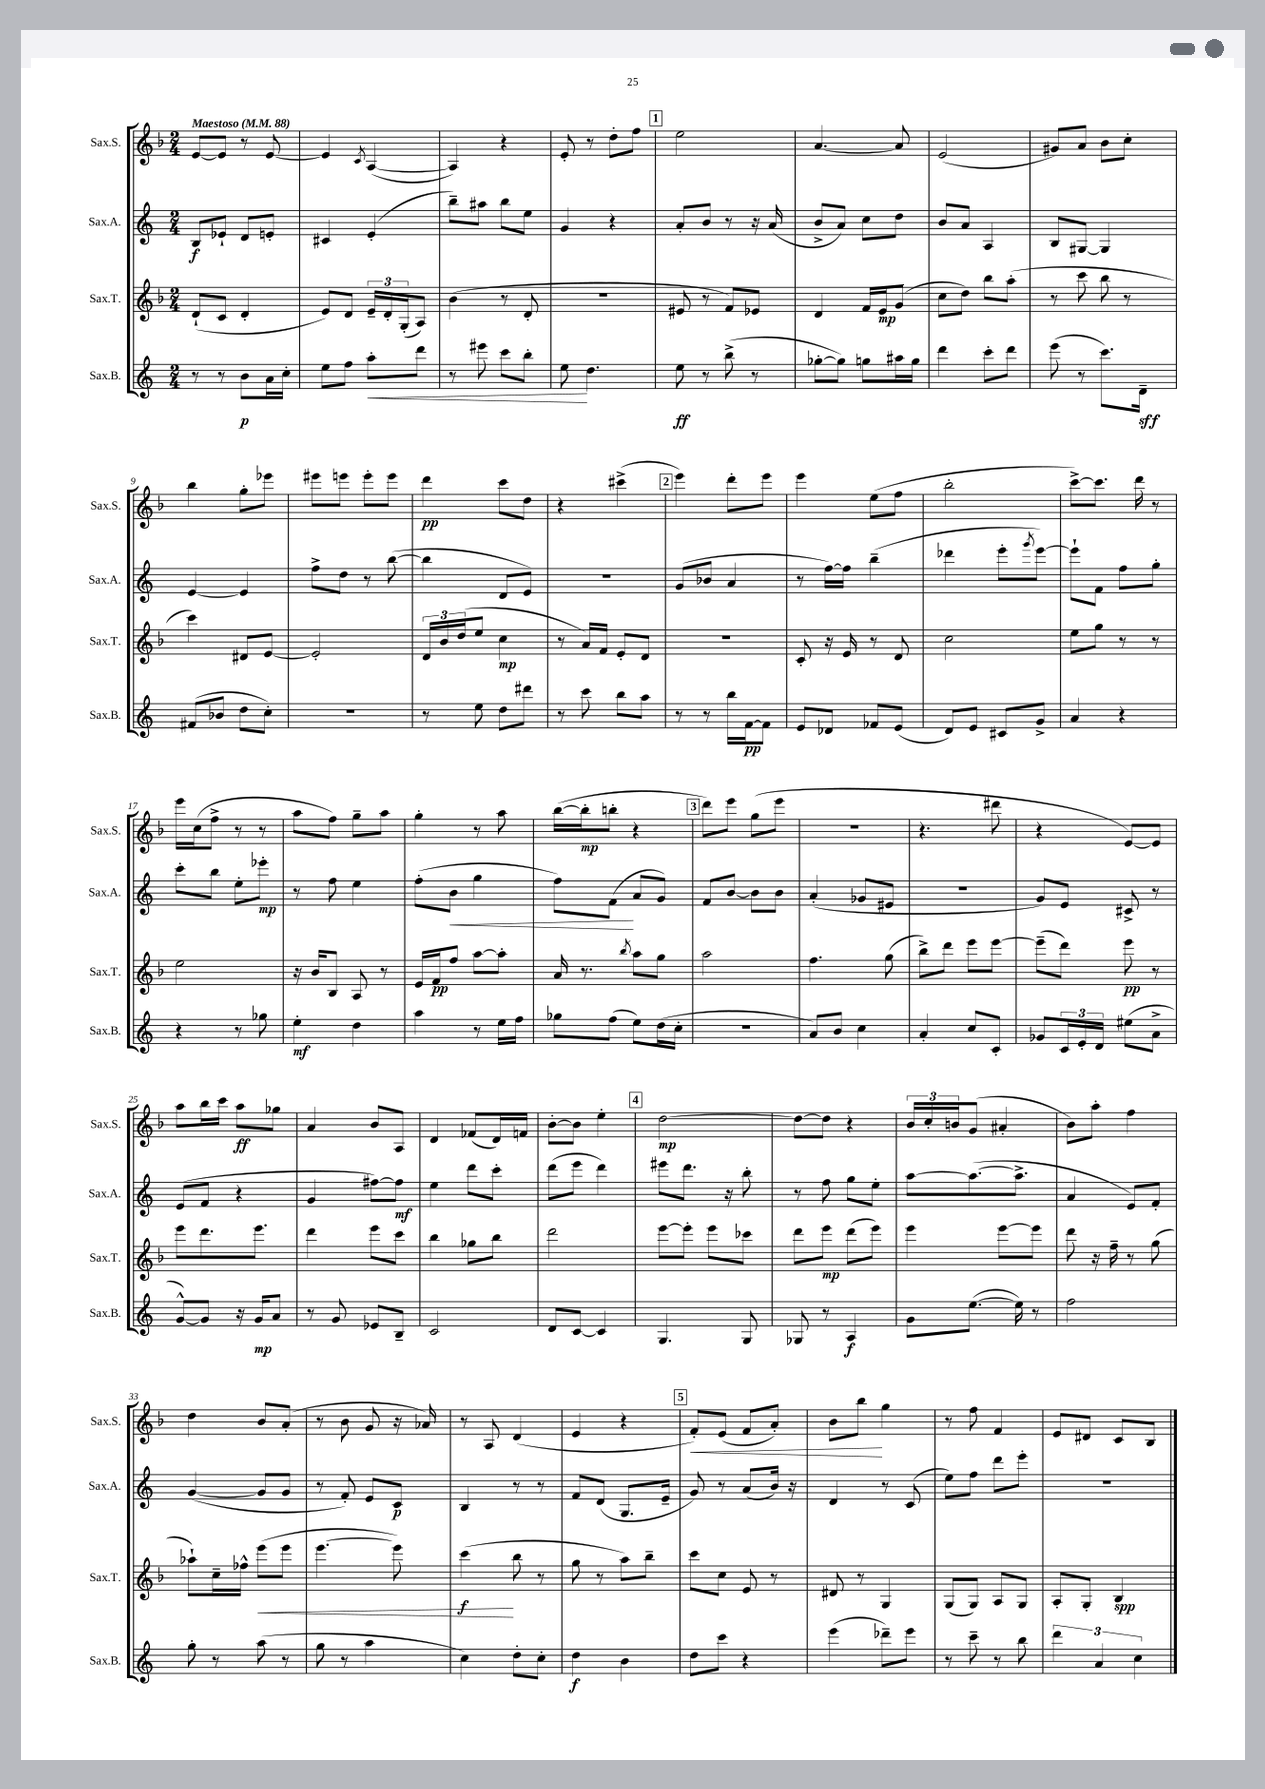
<<
\new StaffGroup <<
\new Staff = "s0" \with { instrumentName = "Sax.S." shortInstrumentName = "Sax.S." } {
    \clef treble \key f \major \numericTimeSignature \time 2/4 \tempo "Maestoso" 4 = 88
    e'8~ e'8 r8 e'8~ |
    e'4 \acciaccatura { c'8 } a4~( |
    a4) r4 |
    e'8-. r8 d''8-. f''8 |
    \mark \markup { \box "1" } e''2 |
    a'4.~ a'8 |
    e'2( |
    gis'8) a'8 bes'8 c''8-. |
    bes''4 g''8-. ees'''8 |
    eis'''8 e'''8 e'''8-. e'''8 |
    d'''4\pp c'''8 d''8 |
    r4 cis'''4->( |
    \mark \markup { \box "2" } e'''4) d'''8-. e'''8 |
    e'''4 e''8( f''8 |
    bes''2-. |
    c'''8~->) c'''8. d'''16 r8 |
    e'''16 c''16( f''8-> r8 r8 |
    a''8 f''8) g''8-- a''8 |
    g''4-. r8 a''8 |
    bes''16~( bes''16-.\mp b''8-. r4 |
    \mark \markup { \box "3" } d'''8) e'''8 g''8( e'''8 |
    R2 |
    r4. dis'''8 |
    r4 e'8~) e'8 |
    a''8 bes''16 c'''16 a''8\ff ges''8 |
    a'4 bes'8 a8 |
    d'4 fes'8( d'16) f'16 |
    bes'8~-. bes'8 e''4-. |
    \mark \markup { \box "4" } d''2~\mp |
    d''8~ d''8 r4 |
    \tuplet 3/2 { bes'16 c''16-. b'16 } g'8( ais'4-. |
    bes'8) a''8-. f''4 |
    d''4 bes'8 a'8-.( |
    r8 bes'8 g'8 r16 aes'16) |
    r8 a8 d'4( |
    e'4 r4 |
    \mark \markup { \box "5" } f'8-.\<) e'8( f'8 a'8-.) |
    bes'8 bes''8\! g''4 |
    r8 f''8 f'4 |
    e'8 dis'8 c'8 bes8 \bar "|." |
}
\new Staff = "s1" \with { instrumentName = "Sax.A." shortInstrumentName = "Sax.A." } {
    \clef treble \key c \major \numericTimeSignature \time 2/4
    b8\f ees'8-! d'8 e'8-. |
    cis'4 e'4-.( |
    b''8--) ais''8 b''8 e''8 |
    g'4 r4 |
    \mark \markup { \box "1" } a'8-. b'8 r8 r16 a'16( |
    b'8-> a'8) c''8 d''8 |
    b'8 a'8 a4 |
    b8 gis8~ gis4 |
    e'4~ e'4 |
    f''8-> d''8 r8 b''8~( |
    b''4 d'8 e'8) |
    r2 |
    \mark \markup { \box "2" } g'8( bes'8 a'4 |
    r8 f''16~) f''16 b''4--( |
    des'''4 e'''8-. \acciaccatura { g'''8 } e'''8~) |
    e'''8-! f'8 f''8 g''8-. |
    c'''8-. b''8 e''8-. ees'''8-.\mp |
    r8 f''8 e''4 |
    f''8-.( b'8\< g''4 |
    f''8) f'8\!( a'8 g'8) |
    \mark \markup { \box "3" } f'8 b'8~ b'8 b'8 |
    a'4-.( ges'8 eis'8 |
    R2 |
    g'8) e'8 cis'8-> r8 |
    e'8( f'8 r4 |
    g'4 fis''8~) fis''8\mf |
    e''4 d'''8 c'''8-. |
    d'''8( e'''8 d'''4) |
    \mark \markup { \box "4" } eis'''8 d'''8. r16 b''8-. |
    r8 f''8 g''8 e''8-. |
    a''8~ a''8.~( a''8.-> |
    a'4 e'8) f'8-. |
    g'4~( g'8 g'8 |
    r8 f'8-.) e'8 c'8\p |
    b4 r8 r8 |
    f'8 d'8( g8. e'16-- |
    \mark \markup { \box "5" } g'8) r8 a'8( b'16) r16 |
    d'4 r8 c'8( |
    e''8) f''8 d'''8 e'''8-. |
    r2 \bar "|." |
}
\new Staff = "s2" \with { instrumentName = "Sax.T." shortInstrumentName = "Sax.T." } {
    \clef treble \key f \major \numericTimeSignature \time 2/4
    d'8-!( c'8 d'4-. |
    e'8) d'8 \tuplet 3/2 { e'16-- d'16-. g16-.( } a8) |
    bes'4( r8 d'8-. |
    r2 |
    \mark \markup { \box "1" } eis'8 r8 f'8) ees'8 |
    d'4 f'16 e'16\mp g'8( |
    c''8 d''8) bes''8 a''8-.( |
    r8 c'''8 bes''8 r8 |
    c'''4) dis'8 e'8~ |
    e'2-. |
    \tuplet 3/2 { d'16 bes'16 d''16( } e''8 c''4\mp |
    r8 a'16) f'16 e'8-. d'8 |
    \mark \markup { \box "2" } r2 |
    c'8-. r16 e'16 r8 d'8 |
    c''2 |
    e''8 g''8 r8 r8 |
    e''2 |
    r16 bes'16 bes8 a8 r8 |
    e'16 f'16\pp f''8 a''8~ a''8-. |
    a'16 r8. \acciaccatura { bes''8 } a''8 g''8 |
    \mark \markup { \box "3" } a''2 |
    f''4. g''8( |
    bes''8->) d'''8 e'''8 e'''8~ |
    e'''8--( d'''8) e'''8\pp r8 |
    e'''8 d'''8. e'''8. |
    d'''4 e'''8 c'''8 |
    bes''4 ges''8 bes''8 |
    d'''2 |
    \mark \markup { \box "4" } e'''8~ e'''8-. e'''8 ces'''8 |
    d'''8 e'''8\mp d'''8( e'''8) |
    e'''4 e'''8~ e'''8 |
    d'''8 r16 f''16-- r8 g''8( |
    aes''8-!) c''16-- fes''16-^ e'''8\<( e'''8 |
    e'''4.~ e'''8) |
    c'''4\f\!( bes''8 r8 |
    g''8 r8 a''8) bes''8-- |
    \mark \markup { \box "5" } c'''8 c''8 e'8 r8 |
    dis'8 r8 g4 |
    g8( g8) a8 g8 |
    a8-. g8-. bes4\spp \bar "|." |
}
\new Staff = "s3" \with { instrumentName = "Sax.B." shortInstrumentName = "Sax.B." } {
    \clef treble \key c \major \numericTimeSignature \time 2/4
    r8 r8 b'8\p a'16 c''16-. |
    e''8 f''8 a''8-.\< d'''8 |
    r8 eis'''8 c'''8 b''8-. |
    e''8\! d''4. |
    \mark \markup { \box "1" } e''8\ff r8 b''8->( r8 |
    ges''8~-. ges''8) g''8 ais''16 g''16 |
    d'''4 c'''8-. d'''8 |
    e'''8( r8 c'''8.) d'16--\sff |
    fis'8( bes'8 d''8 c''8-.) |
    R2 |
    r8 e''8 d''8 dis'''8 |
    r8 c'''8 b''8 a''8 |
    \mark \markup { \box "2" } r8 r8 b''16 f'16~\pp f'8 |
    e'8 des'8 fes'8 e'8( |
    d'8) e'8 cis'8 g'8-> |
    a'4 r4 |
    r4 r8 ges''8 |
    e''4-.\mf d''4 |
    a''4 r8 e''16 f''16 |
    ges''8 f''8( e''8) d''16( c''16-. |
    \mark \markup { \box "3" } R2 |
    a'8) b'8 c''4 |
    a'4-. c''8 c'8-. |
    ges'8 \tuplet 3/2 { c'16 e'16-. d'16 } eis''8( a'8-> |
    g'8~-^) g'8 r16 g'16\mp a'8 |
    r8 g'8 ees'8 b8-- |
    c'2 |
    d'8 c'8~ c'4 |
    \mark \markup { \box "4" } g4. g8 |
    ges8 r8 a4\f |
    g'8 e''8.~( e''16) r8 |
    f''2 |
    g''8-. r8 a''8( r8 |
    g''8 r8 a''4 |
    c''4) d''8-. c''8-. |
    d''4\f b'4 |
    \mark \markup { \box "5" } d''8 c'''8 r4 |
    e'''4( des'''8--) e'''8 |
    r8 c'''8-- r8 b''8 |
    \tuplet 3/2 { d'''4 a'4 c''4 } \bar "|." |
}
>>
>>
